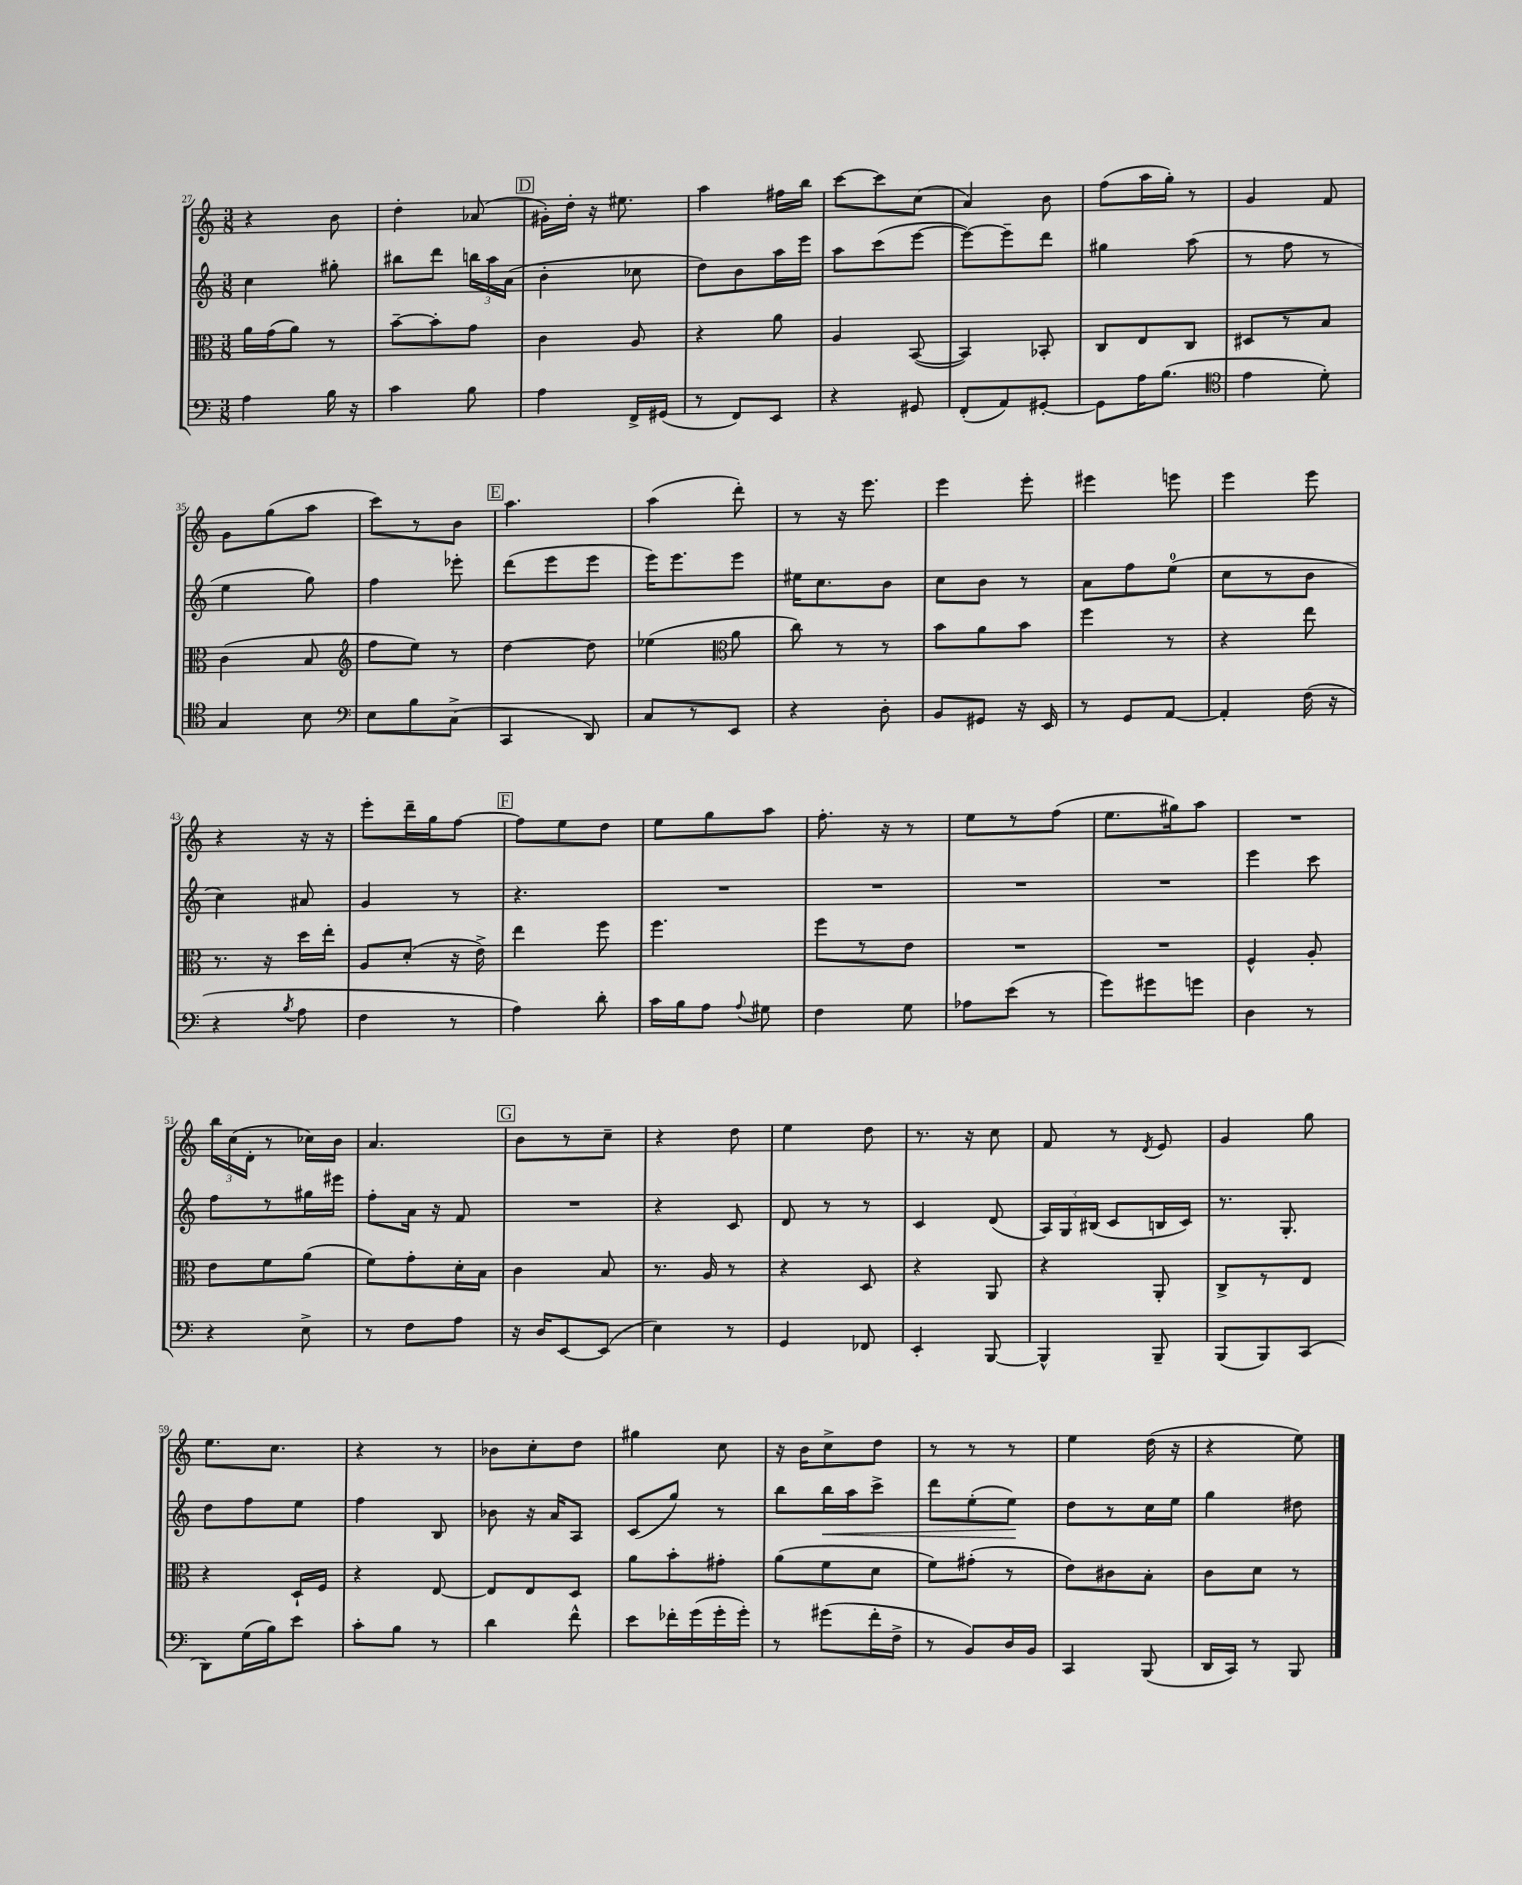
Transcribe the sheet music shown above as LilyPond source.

<<
\new StaffGroup <<
\new Staff = "s0" {
    \clef treble \key c \major \numericTimeSignature \time 3/8
    \autoBeamOff r4 b'8 |
    d''4-. aes'8( |
    \mark \markup { \box "D" } gis'16[-.) d''16]-. r16 eis''8. |
    a''4 fis''16[ b''16] |
    c'''8[~ c'''8 c''8]( |
    a'4) b'8 |
    f''8[( a''16 g''16]-.) r8 |
    g'4 f'8 |
    g'8[ g''8( a''8] |
    c'''8[) r8 b'8] |
    \mark \markup { \box "E" } a''4. |
    a''4( d'''8-.) |
    r8 r16 e'''8. |
    e'''4 e'''8-. |
    eis'''4 e'''8 |
    e'''4 e'''8 |
    r4 r16 r16 |
    e'''8[-. d'''16-- g''16 f''8]~ |
    \mark \markup { \box "F" } f''8[ e''8 d''8] |
    e''8[ g''8 a''8] |
    f''8.-. r16 r8 |
    e''8[ r8 f''8]( |
    e''8.[ gis''16) a''8] |
    R4. |
    \tuplet 3/2 { b''16[ c''16( d'16]-. } r8 ces''16[) b'16] |
    a'4. |
    \mark \markup { \box "G" } b'8[ r8 c''8]-- |
    r4 d''8 |
    e''4 d''8 |
    r8. r16 c''8 |
    f'8 r8 \acciaccatura { d'8 } e'8 |
    g'4 g''8 |
    e''8.[ c''8.] |
    r4 r8 |
    bes'8[ c''8-. d''8] |
    gis''4 c''8 |
    r16 b'16[ c''8-> d''8] |
    r8 r8 r8 |
    e''4 d''16( r16 |
    r4 e''8) \bar "|." |
}
\new Staff = "s1" {
    \clef treble \key c \major \numericTimeSignature \time 3/8
    \autoBeamOff c''4 gis''8-. |
    bis''8[ d'''8] \tuplet 3/2 { b''16[ a''16 a'16]( } |
    \mark \markup { \box "D" } b'4-. ces''8 |
    d''8[) b'8 a''16 e'''16] |
    a''8[ c'''8( e'''8]~ |
    e'''8[~) e'''8-- d'''8] |
    gis''4 a''8( |
    r8 f''8 r8 |
    e''4 g''8) |
    f''4 ees'''8-. |
    \mark \markup { \box "E" } d'''8[( e'''8 e'''8] |
    e'''16[) e'''8. e'''8] |
    eis''16[ c''8. b'8] |
    c''8[ b'8] r8 |
    a'8[ f''8 e''8]-0( |
    c''8[ r8 b'8] |
    c''4) ais'8 |
    g'4 r8 |
    \mark \markup { \box "F" } r4. |
    R4. |
    R4. |
    R4. |
    R4. |
    e'''4 c'''8 |
    f''8[ r8 gis''16 eis'''16] |
    f''8[-. a'16] r16 f'8 |
    \mark \markup { \box "G" } R4. |
    r4 c'8 |
    d'8 r8 r8 |
    c'4 d'8( |
    \tuplet 3/2 { a16[) g16 bis16]( } c'8[ b16 c'16]) |
    r8. g8.-. |
    d''8[ f''8 e''8] |
    f''4 b8 |
    bes'8 r16 a'16[ a8] |
    c'8[( g''8]) r8 |
    b''8[ b''16\< a''16 c'''8]-> |
    d'''8[ e''8-.( e''8]\!) |
    d''8[ r8 c''16 e''16] |
    g''4 dis''8 \bar "|." |
}
\new Staff = "s2" {
    \clef alto \key c \major \numericTimeSignature \time 3/8
    \autoBeamOff a'16[ g'16( a'8]) r8 |
    b'8[~-- b'8-. g'8] |
    \mark \markup { \box "D" } c'4 a8 |
    r4 a'8 |
    a4 b,8~( |
    b,4) bes,8-. |
    c8[ e8 c8] |
    dis8[ r8 b8] |
    c'4( b8 |
    \clef treble f''8[ e''8]) r8 |
    \mark \markup { \box "E" } d''4~ d''8 |
    ees''4( \clef alto a'8 |
    c''8) r8 r8 |
    b'8[ a'8 b'8] |
    f''4 r8 |
    r4 e''8 |
    r8. r16 d''16[ e''16]-. |
    a8[ d'8]-.( r16 e'16->) |
    \mark \markup { \box "F" } e''4 f''8 |
    f''4. |
    f''8[ r8 e'8] |
    R4. |
    R4. |
    f4-^ a8-. |
    e'8[ f'8 a'8]( |
    f'8[) g'8-. d'16-. b16] |
    \mark \markup { \box "G" } c'4 b8 |
    r8. a16 r8 |
    r4 d8 |
    r4 a,8 |
    r4 a,8-. |
    c8[-> r8 e8] |
    r4 d16[-! f16] |
    r4 e8~ |
    e8[ e8 d8] |
    a'8[ b'8-. gis'8]-. |
    a'8[( f'8 d'8] |
    f'8[) gis'8]-.( r8 |
    e'8[) cis'8 b8]-. |
    c'8[ d'8] r8 \bar "|." |
}
\new Staff = "s3" {
    \clef bass \key c \major \numericTimeSignature \time 3/8
    \autoBeamOff a4 b16 r16 |
    c'4 b8 |
    \mark \markup { \box "D" } a4 f,16[-> gis,16]( |
    r8 f,8[) e,8] |
    r4 gis,8 |
    f,8[-.( a,8) gis,8]~-. |
    gis,8[ a16 b8.]( |
    \clef tenor e'4 d'8-.) |
    g4 b8 |
    \clef bass e8[ b8 c8]->( |
    \mark \markup { \box "E" } c,4 d,8) |
    c8[ r8 e,8] |
    r4 d8-. |
    b,8[ gis,8] r16 e,16 |
    r8 g,8[ a,8]~ |
    a,4-. f16( r16 |
    r4 \acciaccatura { b8 } a8 |
    f4 r8 |
    \mark \markup { \box "F" } a4) d'8-. |
    c'16[ b16 a8] \appoggiatura { a8 } gis8 |
    f4 g8 |
    aes8[ e'8]( r8 |
    g'8[) gis'8 g'8] |
    d4 r8 |
    r4 e8-> |
    r8 f8[ a8] |
    \mark \markup { \box "G" } r16 d16[ e,8~ e,8]( |
    e4) r8 |
    g,4 fes,8 |
    e,4-. b,,8~ |
    b,,4-^ b,,8-- |
    b,,8[( b,,8) c,8]( |
    d,8[) g16( b16) e'8] |
    c'8[-. b8] r8 |
    d'4 f'8-^ |
    e'8[ fes'16-. g'16( g'16-. g'16]-.) |
    r8 gis'8[( f'16-. f16]-> |
    r8 b,8[) d16 b,16] |
    c,4 b,,8( |
    d,16[ c,16]) r8 b,,8 \bar "|." |
}
>>
>>
\layout { \context { \Score currentBarNumber = #27 } }
